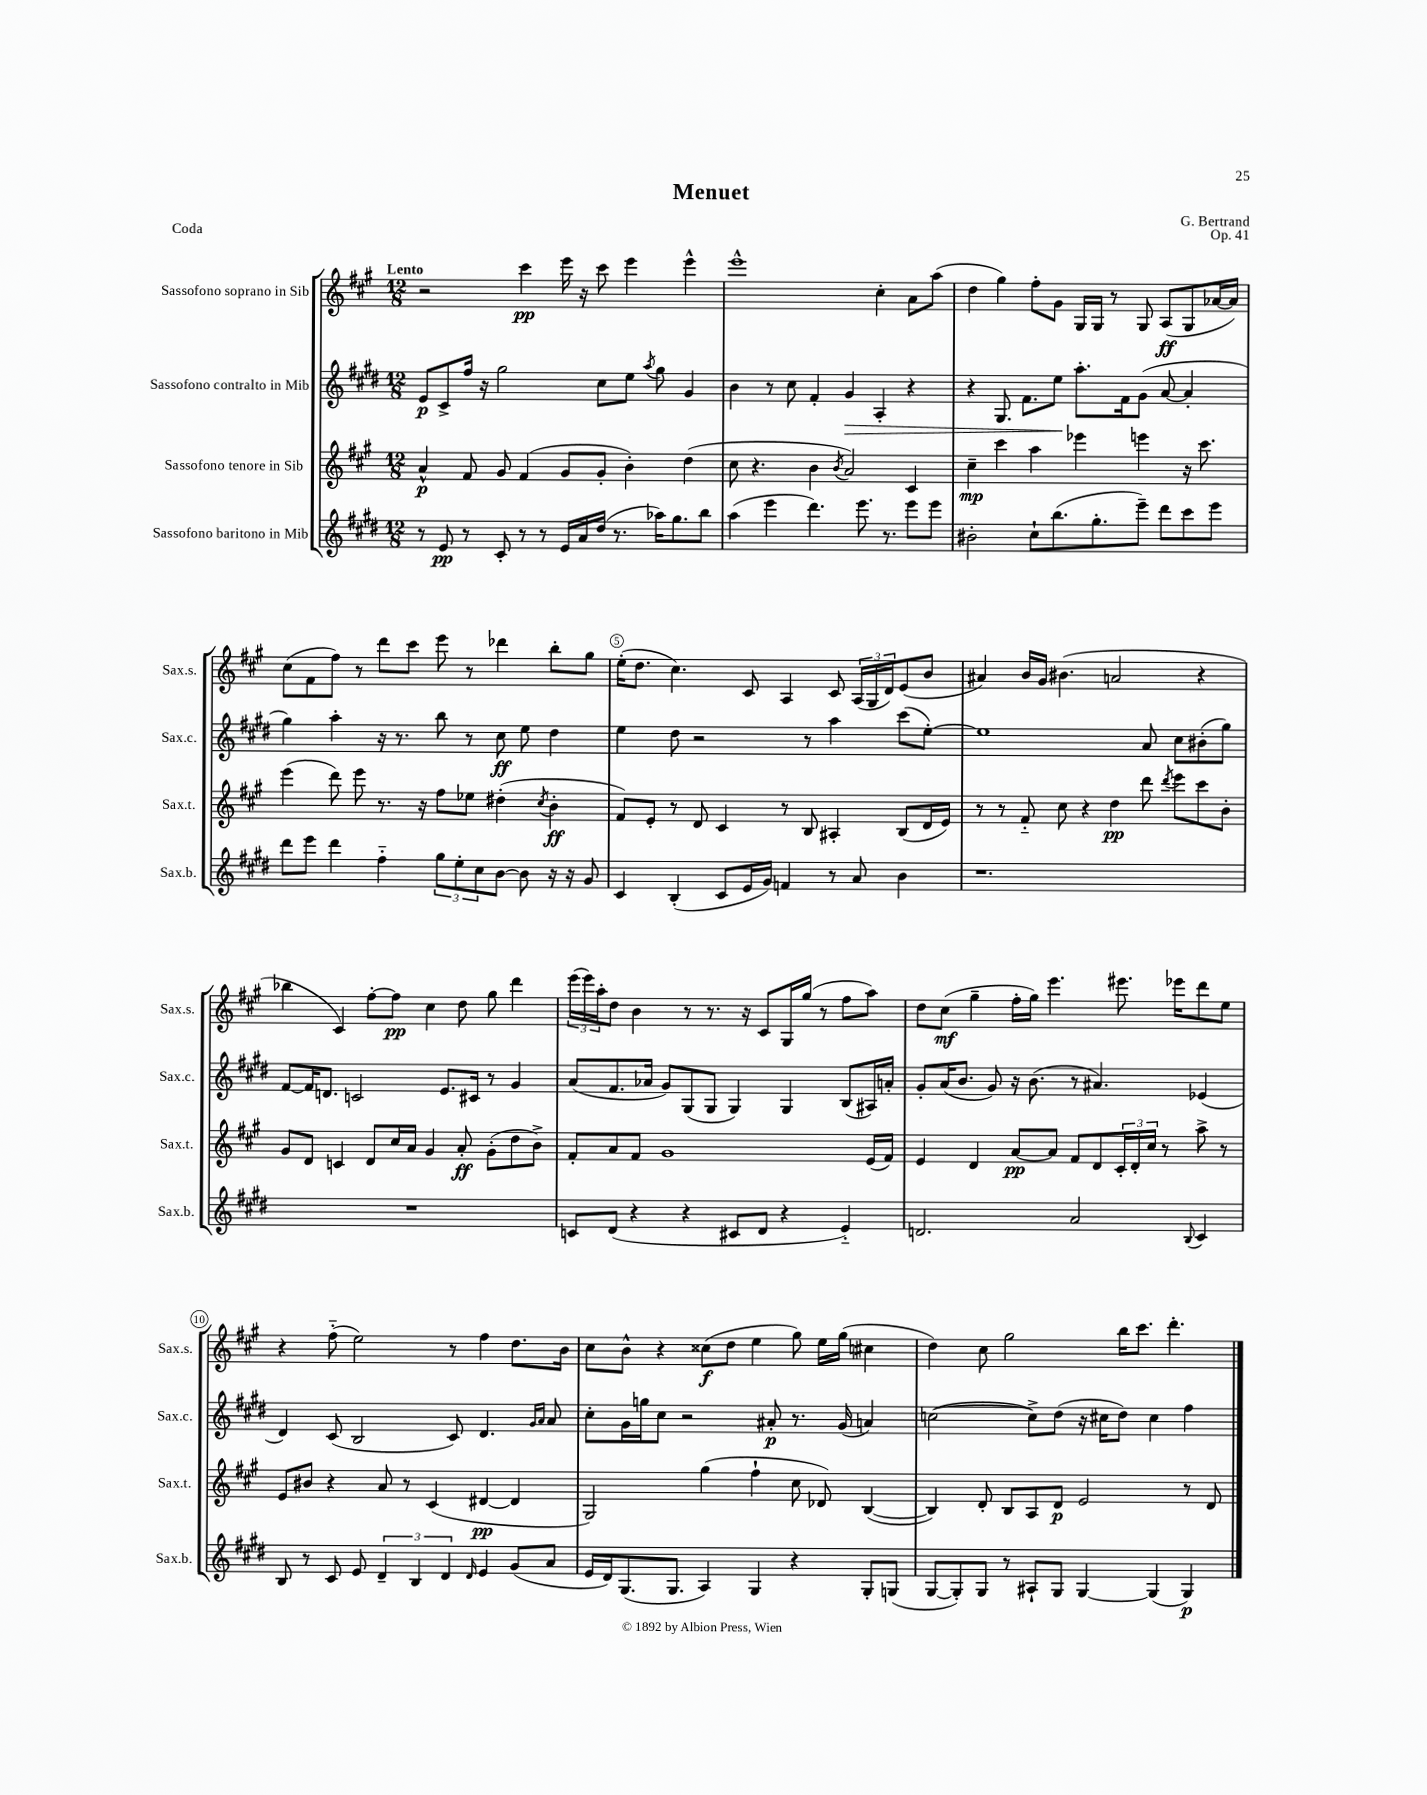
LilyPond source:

\header { title = "Menuet" composer = "G. Bertrand" opus = "Op. 41" piece = "Coda" }
<<
\new StaffGroup <<
\new Staff = "s0" \with { instrumentName = "Sassofono soprano in Sib" shortInstrumentName = "Sax.s." } {
    \clef treble \key a \major \numericTimeSignature \time 12/8 \tempo "Lento"
    r2 cis'''4\pp e'''16 r16 cis'''8 e'''4 e'''4-^ |
    e'''1-^ cis''4-. a'8 a''8( |
    d''4 gis''4) fis''8-. gis'8 gis16 gis16 r8 gis8 a8\ff( gis8 aes'16~ aes'16) |
    cis''8( fis'8 fis''8) r8 d'''8 cis'''8 e'''8 r8 des'''4 b''8-. gis''8 |
    e''16-.( d''8. cis''4.) cis'8 a4 cis'8 \tuplet 3/2 { a16( gis16 d'16) } e'8( b'8 |
    ais'4) b'16 gis'16 bis'4.( a'2 r4 |
    bes''4 cis'4) fis''8~-. fis''8\pp cis''4 d''8 gis''8 d'''4 |
    \tuplet 3/2 { e'''16( e'''16) a''16-. } d''8 b'4 r8 r8. r16 cis'8 gis16 gis''16( r8 fis''8 a''8) |
    d''8 cis''8\mf( gis''4-- fis''16-. gis''16) e'''4. eis'''8. ees'''16 d'''8 e''8 |
    r4 fis''8-_( e''2) r8 fis''4 d''8. b'16 |
    cis''8 b'8-^ r4 cisis''8\f( d''8 e''4 gis''8) e''16 gis''16( cis''4 |
    d''4) cis''8 gis''2 b''16 cis'''8. d'''4.-. \bar "|." |
}
\new Staff = "s1" \with { instrumentName = "Sassofono contralto in Mib" shortInstrumentName = "Sax.c." } {
    \clef treble \key e \major \numericTimeSignature \time 12/8
    e'8\p cis'8-> fis''16 r16 gis''2 cis''8 e''8 \acciaccatura { a''8 } gis''8 gis'4 |
    b'4 r8 cis''8 fis'4-. gis'4\> a4-. r4 |
    r4 gis8. fis'8. e''8\! a''8.-. fis'16 gis'8( a'8~ a'4-. |
    gis''4) a''4-. r16 r8. b''8 r8 cis''8\ff e''8 dis''4 |
    e''4 dis''8 r2 r8 a''4 cis'''8( e''8~-.) |
    e''1 a'8 cis''8 bis'8-.( gis''8) |
    fis'8~ fis'16 d'8. c'2 e'8. cis'16 r8 gis'4 |
    a'8( fis'8. aes'16 gis'8) gis8( gis8 gis4) gis4 b8( ais16) a'16-. |
    gis'8-. a'16( b'8. gis'8) r16 b'8.( r8 ais'4.) ees'4( |
    dis'4) cis'8( b2 cis'8) dis'4. \grace { gis'16 a'16 } a'8 |
    cis''8-. gis'16 g''16 cis''8 r2 ais'8-.\p r8. gis'16( a'4) |
    c''2~( c''8->) dis''8( r16 cis''16 dis''8) cis''4 fis''4 \bar "|." |
}
\new Staff = "s2" \with { instrumentName = "Sassofono tenore in Sib" shortInstrumentName = "Sax.t." } {
    \clef treble \key a \major \numericTimeSignature \time 12/8
    a'4-^\p fis'8 gis'8 fis'4( gis'8 gis'8-. b'4-.) d''4( |
    cis''8 r4. b'4 \acciaccatura { b'8 } a'2) cis'4 |
    cis''4--\mp cis'''4 a''4 ees'''4 e'''4 r16 cis'''8. |
    e'''4( d'''8) e'''8 r8. r16 fis''8 ees''8 dis''4-.( \acciaccatura { cis''8 } b'4-.\ff |
    fis'8) e'8-. r8 d'8 cis'4 r8 b8 ais4-. b8( d'16 e'16) |
    r8 r8 fis'8-_ cis''8 r4 d''4\pp d'''8 \acciaccatura { d'''8 } e'''8 cis'''8 b'8-. |
    gis'8 d'8 c'4 d'8 cis''16 a'16 gis'4 a'8-.\ff gis'8-.( d''8 b'8->) |
    fis'8-. a'8 fis'8 gis'1 e'16( fis'16) |
    e'4 d'4 a'8~\pp a'8 fis'8 d'8 \tuplet 3/2 { cis'16-. d'16-. cis''16 } r8 a''8-> r8 |
    e'8 bis'8 r4 a'8 r8 cis'4( dis'4~\pp dis'4 |
    gis2) gis''4( fis''4-! cis''8 des'8) b4~( |
    b4) d'8-. b8 a8 d'8\p e'2 r8 d'8 \bar "|." |
}
\new Staff = "s3" \with { instrumentName = "Sassofono baritono in Mib" shortInstrumentName = "Sax.b." } {
    \clef treble \key e \major \numericTimeSignature \time 12/8
    r8 e'8\pp r8 cis'8-. r8 r8 e'16 a'16 dis''16( r8. aes''16) gis''8. b''8 |
    a''4( e'''4 dis'''4.) e'''8. r8. e'''8 e'''8 |
    bis'2-. cis''8-! b''8.( gis''8.-. e'''8--) dis'''8 cis'''8 e'''8 |
    dis'''8 e'''8 dis'''4 fis''4-_ \tuplet 3/2 { gis''8 e''8-. cis''8 } b'8~ b'8 r16 r16 gis'8 |
    cis'4 b4-.( cis'8 e'16 gis'16) f'4 r8 a'8 b'4 |
    r1. |
    R1. |
    c'8 dis'8( r4 r4 cis'8 dis'8 r4 e'4-_) |
    d'2. a'2 \appoggiatura { b8 } cis'4 |
    b8 r8 cis'8 e'8 \tuplet 3/2 { dis'4-- b4 dis'4 } \grace { dis'16 } e'4 gis'8( a'8 |
    e'16 dis'16) gis8.( gis8. a4) gis4 r4 gis8-. g8( |
    gis8~ gis8-.) gis8 r8 ais8-! gis8 gis4~ gis4( gis4\p) \bar "|." |
}
>>
>>
\layout { \context { \Score \override BarNumber.break-visibility = ##(#f #t #t) barNumberVisibility = #(every-nth-bar-number-visible 5) \override BarNumber.stencil = #(make-stencil-circler 0.1 0.3 ly:text-interface::print) } }
